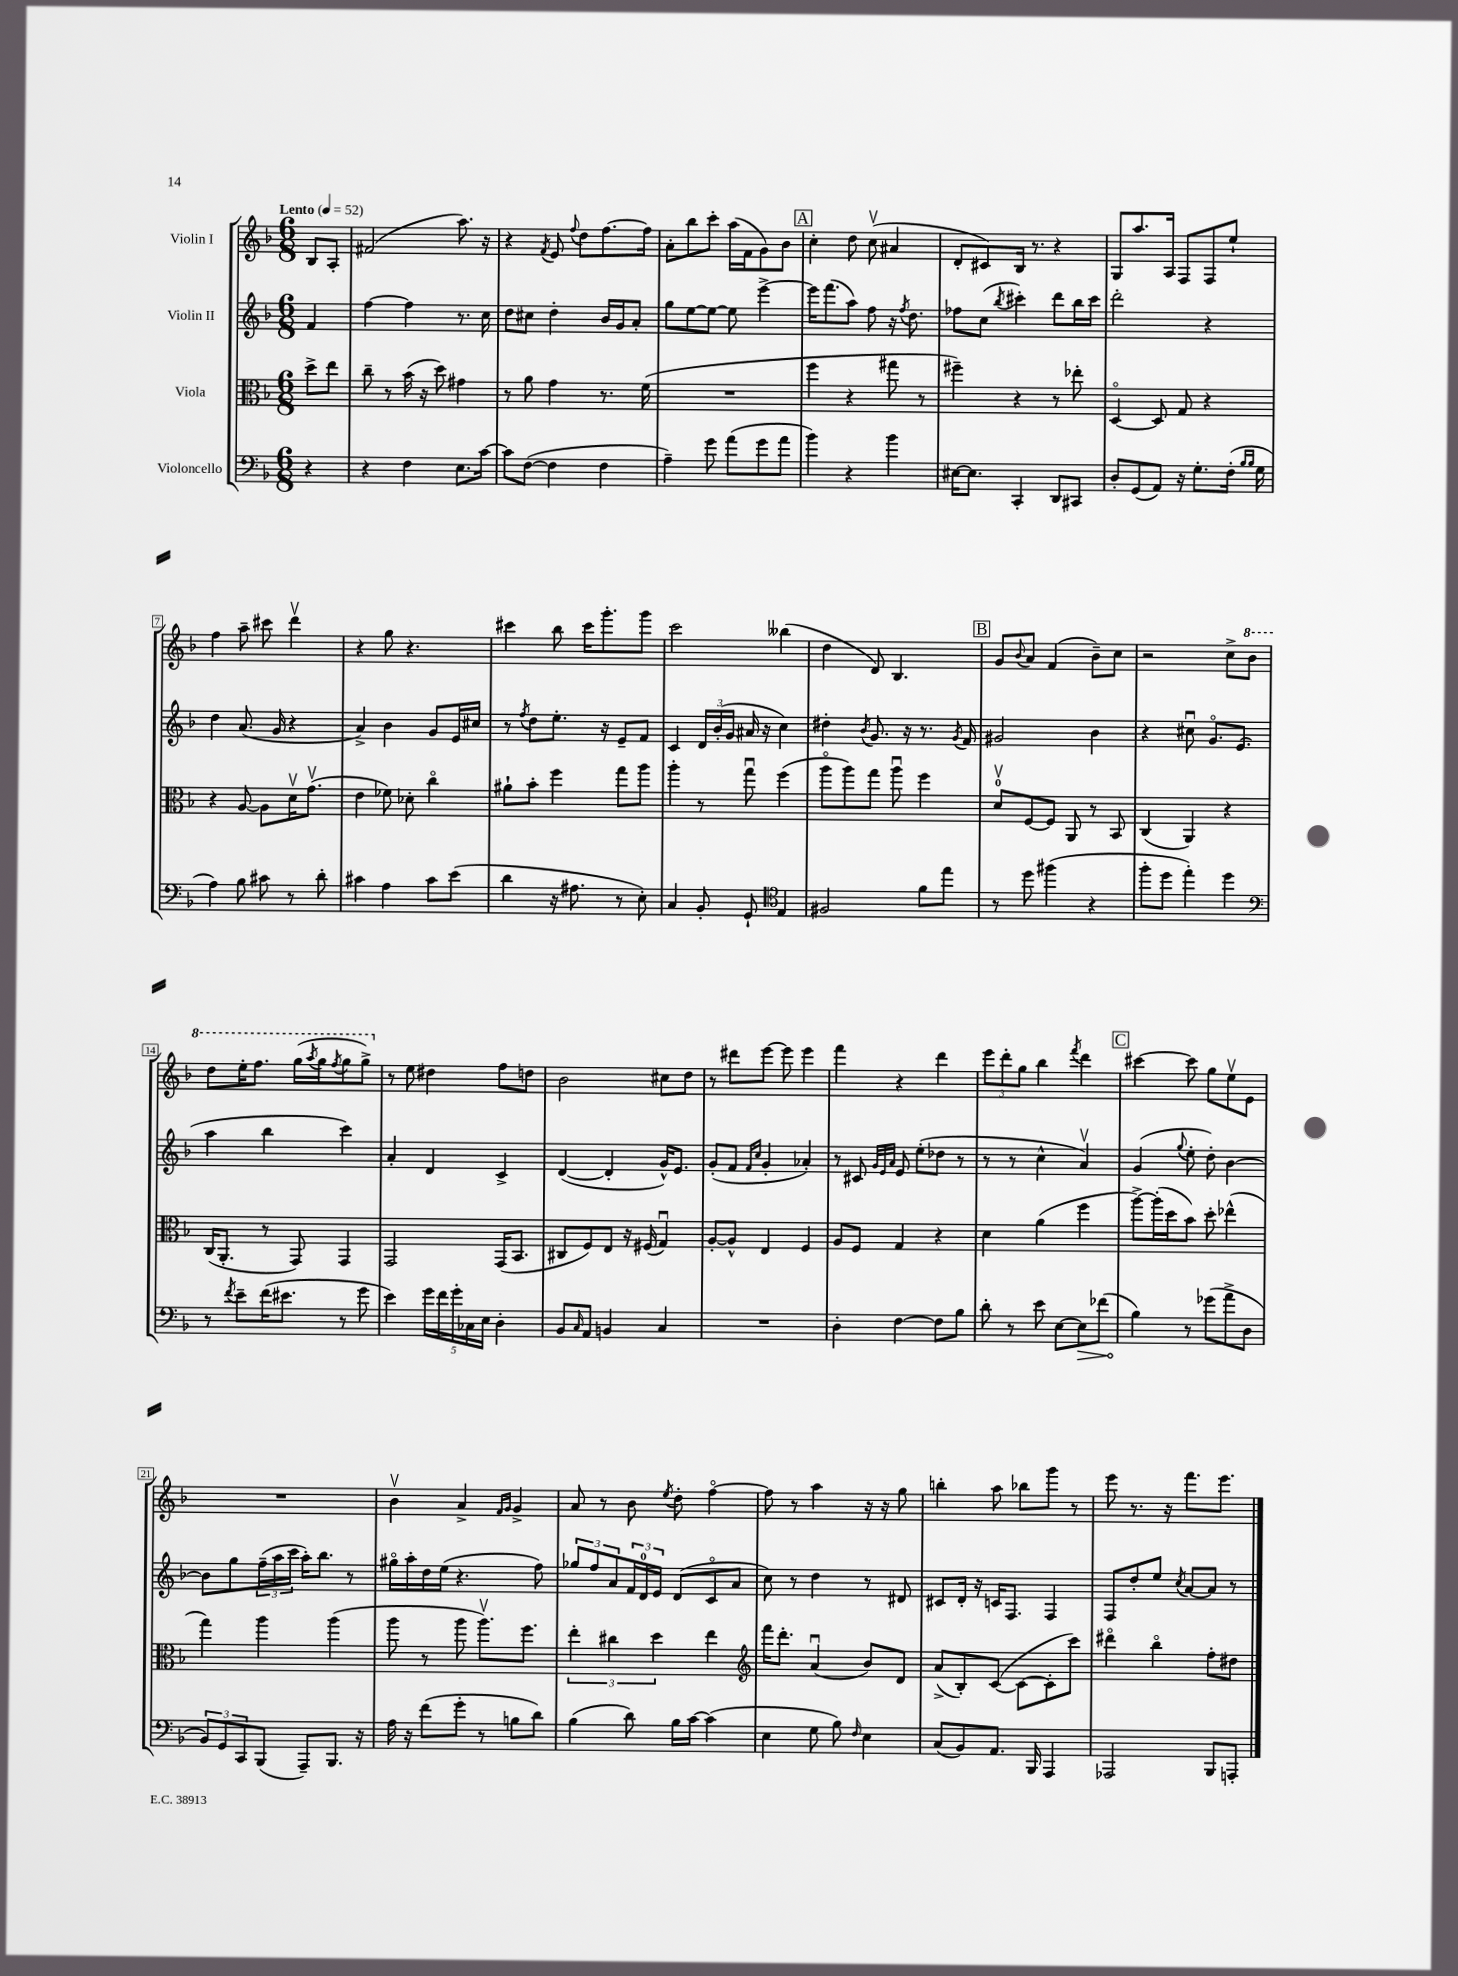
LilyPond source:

<<
\new StaffGroup <<
\new Staff = "s0" \with { instrumentName = "Violin I" } {
    \clef treble \key f \major \numericTimeSignature \time 6/8 \partial 4 \tempo "Lento" 4 = 52
    bes8 a8-. |
    fis'2( a''8.) r16 |
    r4 \acciaccatura { f'8 } e'8 \appoggiatura { f''8 } d''8 f''8.~ f''16 |
    a'8-. bes''8 c'''8-. a''16( f'16 g'8) bes'8 |
    \mark \markup { \box "A" } c''4-. d''8 c''8\upbow( ais'4 |
    d'8-. cis'8) bes16 r8. r4 |
    g8 a''8. a16 f8 f8 e''8-! |
    f''4 a''8-- cis'''8 d'''4\upbow |
    r4 g''8 r4. |
    cis'''4 bes''8 cis'''16 g'''8.-. g'''8 |
    c'''2 beses''4( |
    d''4 d'8) bes4. |
    \mark \markup { \box "B" } g'8 \appoggiatura { bes'8 } a'8 f'4( bes'8--) c''8 |
    r2 c''8-> \ottava #1 bes''8 |
    d'''8 e'''16-. f'''8. g'''16( \acciaccatura { a'''8 } g'''16 \acciaccatura { f'''8 } g'''8 g'''8->) \ottava #0 |
    r8 e''8 dis''4 f''8 d''8 |
    bes'2 cis''8 d''8 |
    r8 dis'''8 e'''8~ e'''8 e'''4 |
    f'''4 r4 d'''4 |
    \tuplet 3/2 { e'''8 d'''8-. g''8 } bes''4 \acciaccatura { f'''8 } d'''4 |
    \mark \markup { \box "C" } cis'''4~ cis'''8 g''8 e''8\upbow e'8 |
    R2. |
    bes'4\upbow a'4-> \grace { f'16 g'16 } g'4-> |
    a'8 r8 bes'8 \acciaccatura { e''8 } d''8-. f''4~\flageolet |
    f''8 r8 a''4 r16 r16 g''8 |
    b''4-. a''8 bes''8 g'''8 r8 |
    e'''8 r8. r16 f'''8. e'''8. \bar "|." |
}
\new Staff = "s1" \with { instrumentName = "Violin II" } {
    \clef treble \key f \major \numericTimeSignature \time 6/8 \partial 4
    f'4 |
    f''4~ f''4 r8. c''16 |
    d''8 cis''8 d''4-. bes'16 g'16 a'8-. |
    g''8 e''8~ e''8~ e''8 e'''4~-> |
    \mark \markup { \box "A" } e'''16 f'''8.( a''8) f''8 r16 \acciaccatura { f''8 } d''8. |
    fes''8 c''8( \acciaccatura { bes''8 } cis'''4-.) d'''8 bes''16 cis'''16 |
    d'''2-. r4 |
    d''4 a'8.( g'16 r4 |
    a'4->) bes'4 g'8 e'16 cis''16 |
    r8 \acciaccatura { f''8 } d''8 e''8.-. r16 e'8-- f'8 |
    c'4 \tuplet 3/2 { d'16 bes'16-.( g'16 } ais'16 r16 c''4) |
    dis''4-. \acciaccatura { bes'8 } g'8. r16 r8. \acciaccatura { g'8 } f'16 |
    \mark \markup { \box "B" } gis'2 bes'4 |
    r4 cis''8\downbow g'8.\flageolet e'8.( |
    a''4 bes''4 c'''4) |
    a'4-. d'4 c'4-> |
    d'4~( d'4-. g'16-^) e'8. |
    g'8-.( f'8 \grace { f'16 c''16 } g'4-. aes'4-.) |
    r8 cis'8 \grace { g'32 e'32 a'32 } e'8 e''8-.( des''8 r8 |
    r8 r8 c''4-^ a'4\upbow) |
    \mark \markup { \box "C" } g'4( \appoggiatura { g''8 } e''8-. d''8-.) bes'4~ |
    bes'8 g''8 \tuplet 3/2 { f''16--( a''16 c'''16 } a''16-.) bes''8. r8 |
    gis''16\flageolet a''16-. d''16 e''16( r4. f''8) |
    \tuplet 3/2 { ges''8 f''8 a'8 } \tuplet 3/2 { f'16 d'16-0 e'16 } d'8( c'8\flageolet a'8 |
    c''8) r8 d''4 r8 dis'8 |
    cis'8 d'16-. r16 c'16 f8. f4 |
    f8 d''8-. e''8 \acciaccatura { c''8 } a'8~ a'8 r8 \bar "|." |
}
\new Staff = "s2" \with { instrumentName = "Viola" } {
    \clef alto \key f \major \numericTimeSignature \time 6/8 \partial 4
    d''8-> e''8 |
    c''8-- r8 bes'16( r16 d''8) gis'4 |
    r8 a'8 g'4 r8. f'16( |
    R2. |
    \mark \markup { \box "A" } f''4 r4 gis''8 r8 |
    fis''4--) r4 r8 ees''8-. |
    d4~\flageolet d8 g8 r4 |
    r4 a8~ a8 d'16\upbow g'8.\upbow( |
    e'4 fes'8) des'8-. c''4\flageolet |
    ais'8-! bes'8-. f''4 g''8 a''8 |
    a''4-. r8 g''8\downbow f''4( |
    a''8\flageolet a''8) g''8 a''8\downbow f''4 |
    \mark \markup { \box "B" } d'8-0\upbow f8~ f8 a,8 r8 bes,8 |
    c4( a,4) r4 |
    c16( a,8.-. r8 g,8) g,4 |
    g,2 g,16( bes,8. |
    cis8 f8) e8 r16 fis16( g4\downbow) |
    a8~-. a8-^ e4 f4 |
    a8 f8 g4 r4 |
    d'4 a'4( f''4 |
    \mark \markup { \box "C" } a''8~->) a''16-.( d''16 bes'8) d''8-. ees''4-^( |
    g''4) a''4 a''4( |
    a''8 r8 a''8 a''8.\upbow) f''8. |
    \tuplet 3/2 { e''4-. cis''4 d''4 } e''4 |
    \clef treble f'''16 d'''8.-. a'4\downbow( bes'8) d'8 |
    a'8->( bes8-.) c'8~( c'8~ c'8-. c'''8) |
    dis'''4\flageolet bes''4\flageolet f''8-. dis''8 \bar "|." |
}
\new Staff = "s3" \with { instrumentName = "Violoncello" } {
    \clef bass \key f \major \numericTimeSignature \time 6/8 \partial 4
    r4 |
    r4 f4 e8. c'16~ |
    c'8 f8~( f4 f4 |
    a4--) g'8 a'8( g'8 a'8 |
    \mark \markup { \box "A" } bes'4) r4 bes'4 |
    eis16~ eis8. c,4-. d,8 cis,8 |
    d8-. g,8( a,8) r16 g8.-. f16-.( \grace { bes16 bes16 } g16 |
    a4) bes8 cis'8 r8 d'8-. |
    cis'4 a4 cis'8 e'8( |
    d'4 r16 ais8. r8 e8-.) |
    c4 bes,8-. g,8-! \clef tenor e4 |
    fis2 f'8 e''8 |
    \mark \markup { \box "B" } r8 d''8 fis''4( r4 |
    f''8-. d''8 e''4-.) d''4 |
    \clef bass r8 \acciaccatura { f'8 } e'8-- f'16( eis'8. r8 g'8 |
    e'4) \tuplet 5/4 { g'16 f'16 g'16-. ces16 e16 } d4-. |
    bes,8 \grace { c16 } a,8 b,4 c4 |
    R2. |
    d4-. f4~ f8 bes8 |
    d'8-. r8 e'8 e8~ \once \override Hairpin.circled-tip = ##t e8\> fes'8( |
    \mark \markup { \box "C" } bes4\!) r8 ges'8( a'8-> d8 |
    \tuplet 3/2 { bes,8) g,8 c,8 } bes,,8( a,,8--) bes,,8. r16 |
    a16 r16 f'8( g'8-. r8 b8 d'8) |
    bes4( d'8) bes16 c'16~ c'4( |
    e4 g8 bes8) \grace { f16 } e4 |
    c8( bes,8) a,8. bes,,16 a,,4 |
    aes,,2 bes,,8 a,,8-. \bar "|." |
}
>>
>>
\layout { \context { \Score \override BarNumber.stencil = #(make-stencil-boxer 0.1 0.3 ly:text-interface::print) } }
